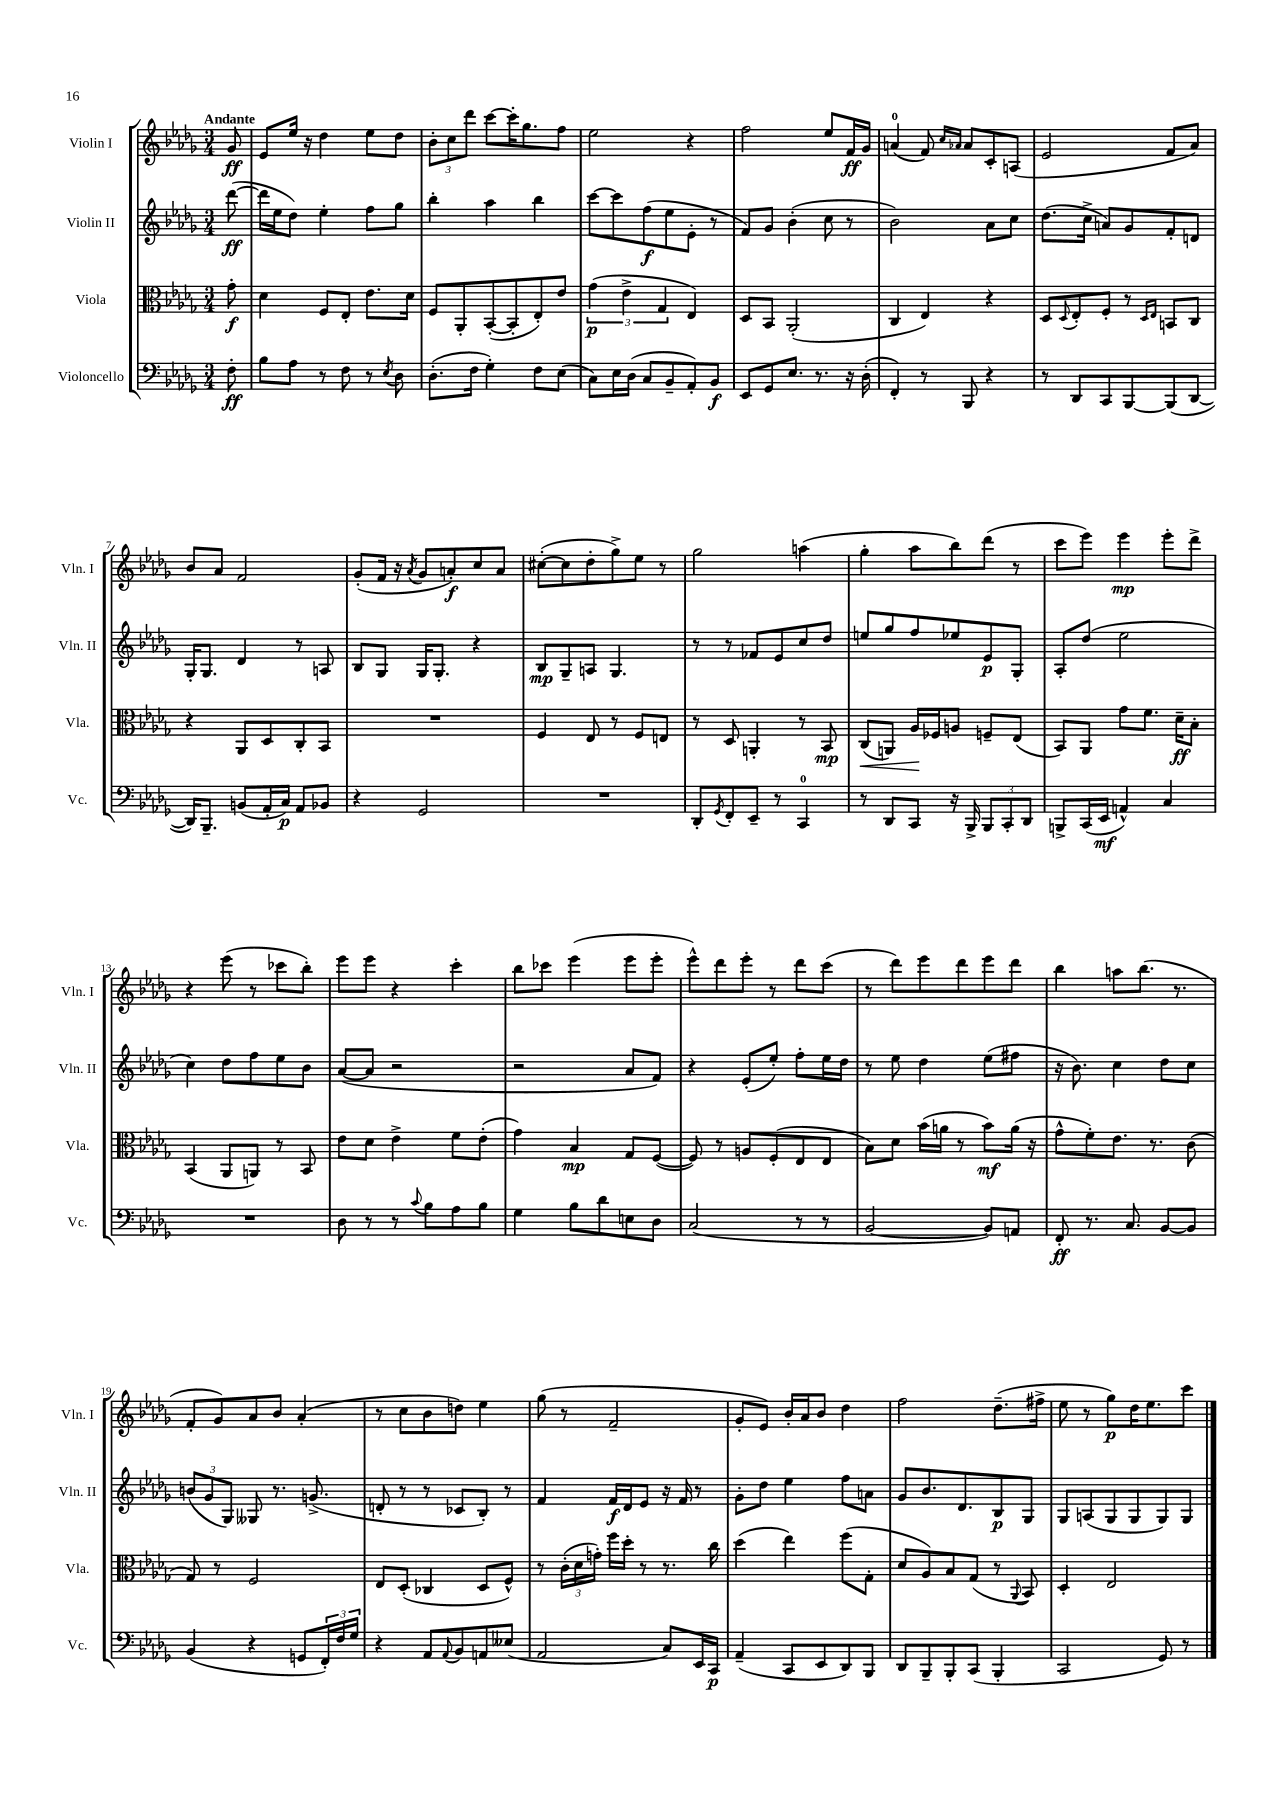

**kern	**dynam	**kern	**dynam	**kern	**dynam	**kern	**dynam
*part4	*part4	*part3	*part3	*part2	*part2	*part1	*part1
*staff4	*staff4	*staff3	*staff3	*staff2	*staff2	*staff1	*staff1
*I"Violoncello	*	*I"Viola	*	*I"Violin II	*	*I"Violin I	*
*I'Vc.	*	*I'Vla.	*	*I'Vln. II	*	*I'Vln. I	*
*clefF4	*	*clefC3	*	*clefG2	*	*clefG2	*
*k[b-e-a-d-g-]	*	*k[b-e-a-d-g-]	*	*k[b-e-a-d-g-]	*	*k[b-e-a-d-g-]	*
*M3/4	*	*M3/4	*	*M3/4	*	*M3/4	*
=	=	=	=	=	=	=	=
!	!	!	!	!	!	!LO:TX:a:B:t=Andante	!
8F'\	ff	8g-'\	f	([8ddd-\	ff	8g-/	ff
=1	=1	=1	=1	=1	=1	=1	=1
8B-\L	.	4d-\	.	16ddd-\LL]	.	8e-/L	.
.	.	.	.	16ee-\J	.	.	.
8A-\J	.	.	.	8dd-\J)	.	16ee-/Jk	.
.	.	.	.	.	.	16r	.
8r	.	8F/L	.	4ee-'\	.	4dd-\	.
8F\	.	8E-'/J	.	.	.	.	.
8r	.	8.e-\L	.	8ff\L	.	8ee-\L	.
8qE-/	.	.	.	.	.	.	.
8D-\	.	.	.	8gg-\J	.	8dd-\J	.
.	.	16d-\Jk	.	.	.	.	.
=2	=2	=2	=2	=2	=2	=2	=2
(8.D-'\L	.	8F/L	.	4bb-'\	.	12b-'\L	.
.	.	.	.	.	.	12cc\	.
.	.	8AA-'/	.	.	.	.	.
.	.	.	.	.	.	12ddd-\J	.
16F\Jk	.	.	.	.	.	.	.
4G-'\)	.	([8BB-'/	.	4aa-\	.	[8ccc\L	.
.	.	8BB-'/]	.	.	.	16ccc'\K]	.
.	.	.	.	.	.	8.gg-\	.
8F\L	.	8E-'/)	.	4bb-\	.	.	.
(8E-\J	.	8e-/J	.	.	.	8ff\J	.
=3	=3	=3	=3	=3	=3	=3	=3
8C\L)	.	(6g-\	p	[8ccc\L	.	2ee-\	.
16E-\L	.	.	.	8ccc\]	.	.	.
.	.	6e-^\	.	.	.	.	.
(16D-\JJ	.	.	.	.	.	.	.
8C/L	.	.	.	(8ff\	f	.	.
.	.	6G-/	.	.	.	.	.
8BB-~/	.	.	.	8ee-\	.	.	.
8AA-'/)	.	4E-/)	.	8e-'\J	.	4r	.
8BB-/J	f	.	.	8r	.	.	.
=4	=4	=4	=4	=4	=4	=4	=4
8EE-/L	.	8D-/L	.	8f/L)	.	2ff\	.
8GG-/	.	8BB-/J	.	8g-/J	.	.	.
8.E-/J	.	(2AA-'/	.	(4b-'\	.	.	.
8.r	.	.	.	.	.	.	.
.	.	.	.	8cc\	.	8ee-/L	.
16r	.	.	.	8r	.	16f/L	ff
(16D-'\	.	.	.	.	.	16g-/JJ	.
=5	=5	=5	=5	=5	=5	=5	=5
4FF'/)	.	4C/	.	2b-\)	.	(4an/	.
8r	.	4E-/)	.	.	.	8f/)	.
.	.	.	.	.	.	16qqcc/LL	.
.	.	.	.	.	.	16qqa-X/JJ	.
8BBB-/	.	.	.	.	.	8a-/L	.
4r	.	4r	.	8a-\L	.	8c'/	.
.	.	.	.	8cc\J	.	(8An/J	.
=6	=6	=6	=6	=6	=6	=6	=6
8r	.	8D-/L	.	(8.dd-\L	.	2e-/	.
.	.	8qqD-/	.	.	.	.	.
8DD-/L	.	8E-'/	.	.	.	.	.
.	.	.	.	16cc^\Jk	.	.	.
8CC/	.	8F'/J	.	8an/L)	.	.	.
[8BBB-/	.	8r	.	8g-/	.	.	.
.	.	16qqD-/LL	.	.	.	.	.
.	.	16qqE-/JJ	.	.	.	.	.
(8BBB-/]	.	8BBn/L	.	8f'/	.	8f/L	.
[8DD-/J	.	8C/J	.	8dn/J	.	8a-/J)	.
!!LO:LB:g=z
=7	=7	=7	=7	=7	=7	=7	=7
16DD-/KL])	.	4r	.	16G-'/KL	.	8b-/L	.
8.BBB-~/J	.	.	.	8.G-/J	.	.	.
.	.	.	.	.	.	8a-/J	.
(8BBn/L	.	8AA-/L	.	4d-/	.	2f/	.
16AA-'/L	.	8D-/	.	.	.	.	.
16C/JJ)	p	.	.	.	.	.	.
8AA-/L	.	8C'/	.	8r	.	.	.
8BB-X/J	.	8BB-/J	.	8An/	.	.	.
=8	=8	=8	=8	=8	=8	=8	=8
4r	.	2.r	.	8B-/L	.	(8g-'/L	.
.	.	.	.	8G-/J	.	16f/Jk	.
.	.	.	.	.	.	16r	.
.	.	.	.	.	.	8qa-/	.
2GG-/	.	.	.	16G-/KL	.	8g-/L	.
.	.	.	.	8.G-'/J	.	.	.
.	.	.	.	.	.	8an'/)	f
.	.	.	.	4r	.	8cc/	.
.	.	.	.	.	.	8a/J	.
=9	=9	=9	=9	=9	=9	=9	=9
2.r	.	4F/	.	8B-/L	mp	([8cc#X'\L	.
.	.	.	.	8G-~/	.	8cc#\]	.
.	.	8E-/	.	8An/J	.	8dd-'\	.
.	.	8r	.	4.G-/	.	8gg-^\)	.
.	.	8F/L	.	.	.	8ee-\J	.
.	.	8En/J	.	.	.	8r	.
=10	=10	=10	=10	=10	=10	=10	=10
8DD-'/L	.	8r	.	8r	.	2gg-\	.
8qGG-/	.	.	.	.	.	.	.
8FF'/	.	8D-/	.	8r	.	.	.
8EE-~/J	.	4AAn'/	.	8f-X/L	.	.	.
8r	.	.	.	8e-/	.	.	.
4CC/	.	8r	.	8cc/	.	(4aan\	.
.	.	8BB-/	mp	8dd-/J	.	.	.
=11	=11	=11	=11	=11	=11	=11	=11
!	!	!	!LO:HP:b	!	!	!	!
8r	.	(8C/L	<	8een/L	.	4gg-'\	.
8DD-/L	.	8AAn/J)	.	8gg-/	.	.	.
8CC/J	.	16A-/LL	.	8ff/	.	8aa-\L	.
.	.	16F-X/J	[	.	.	.	.
16r	.	8An/J	.	8ee-X/	.	8bb-\)	.
16BBB-^/	.	.	.	.	.	.	.
12BBB-/L	.	8Fn~/L	.	8e-/	p	(8ddd-\J	.
12CC'/	.	.	.	.	.	.	.
.	.	(8E-/J	.	8G-'/J	.	8r	.
12DD-/J	.	.	.	.	.	.	.
=12	=12	=12	=12	=12	=12	=12	=12
8BBBn^/L	.	8BB-/L)	.	8A-'/L	.	8ccc\L	.
(16CC/L	.	8AA-/J	.	(8dd-/J	.	8eee-\J)	.
16EE-/JJ	mf	.	.	.	.	.	.
4AAn^^/)	.	8g-\L	.	2ee-\	.	4eee-\	mp
.	.	8.f\J	.	.	.	.	.
4C/	.	.	.	.	.	8eee-'\L	.
.	.	16d-~\KL	ff	.	.	.	.
.	.	8B-'\J	.	.	.	8ddd-^\J	.
!!LO:LB:g=z
=13	=13	=13	=13	=13	=13	=13	=13
2.r	.	(4BB-/	.	4cc\)	.	4r	.
.	.	8AA-/L	.	8dd-\L	.	(8eee-\	.
.	.	8AAn/J)	.	8ff\	.	8r	.
.	.	8r	.	8ee-\	.	8ccc-X\L	.
.	.	8BB-/	.	8b-\J	.	8bb-'\J)	.
=14	=14	=14	=14	=14	=14	=14	=14
8D-\	.	8e-\L	.	([8a-/L	.	8eee-\L	.
8r	.	8d-\J	.	8a-/J]	.	8eee-\J	.
8r	.	4e-^\	.	2r	.	4r	.
8qqc/	.	.	.	.	.	.	.
8B-\L	.	.	.	.	.	.	.
8A-\	.	8f\L	.	.	.	4ccc'\	.
8B-\J	.	(8e-'\J	.	.	.	.	.
=15	=15	=15	=15	=15	=15	=15	=15
4G-\	.	4g-\)	.	2r	.	8bb-\L	.
.	.	.	.	.	.	8ccc-X\J	.
8B-\L	.	4B-/	mp	.	.	(4eee-\	.
8d-\	.	.	.	.	.	.	.
8En\	.	8G-/L	.	8a-/L	.	8eee-\L	.
8D-\J	.	([8F/J	.	8f/J)	.	8eee-'\J	.
=16	=16	=16	=16	=16	=16	=16	=16
(2C/	.	8F/])	.	4r	.	8eee-^^\L)	.
.	.	8r	.	.	.	8ddd-\	.
.	.	8An/L	.	(8e-'/L	.	8eee-'\J	.
.	.	(8F'/	.	8ee-'/J)	.	8r	.
8r	.	8E-/	.	8ff'\L	.	8ddd-\L	.
8r	.	8E-/J	.	16ee-\L	.	(8ccc\J	.
.	.	.	.	16dd-\JJ	.	.	.
=17	=17	=17	=17	=17	=17	=17	=17
[2BB-/	.	8B-\L)	.	8r	.	8r	.
.	.	8d-\J	.	8ee-\	.	8ddd-\L)	.
.	.	(16b-\LL	.	4dd-\	.	8eee-\	.
.	.	16an\JJ	.	.	.	.	.
.	.	8r	.	.	.	8ddd-\	.
8BB-/L])	.	8b-\L)	mf	(8ee-\L	.	8eee-\	.
8AAn/J	.	(16a\Jk	.	8ff#X\J	.	8ddd-\J	.
.	.	16r	.	.	.	.	.
=18	=18	=18	=18	=18	=18	=18	=18
8FF'/	ff	8g-^^\L	.	16r	.	4bb-\	.
.	.	.	.	8.b-\)	.	.	.
8.r	.	8f'\)	.	.	.	.	.
.	.	8.e-\J	.	4cc\	.	8aan\L	.
8.C/	.	.	.	.	.	.	.
.	.	.	.	.	.	(8.bb-\J	.
.	.	8.r	.	.	.	.	.
[8BB-/L	.	.	.	8dd-\L	.	.	.
.	.	.	.	.	.	8.r	.
8BB-/J]	.	(8c\	.	8cc\J	.	.	.
!!LO:LB:g=z
=19	=19	=19	=19	=19	=19	=19	=19
(4BB-/	.	8G-/)	.	(12bn/L	.	8f'/L	.
.	.	.	.	12g-/	.	.	.
.	.	8r	.	.	.	8g-/)	.
.	.	.	.	12G-/J)	.	.	.
4r	.	2F/	.	8G--X/	.	8a-/	.
.	.	.	.	8.r	.	8b-/J	.
8GGn/L	.	.	.	.	.	(4a-'/	.
.	.	.	.	(8.gn^/	.	.	.
24FF'/L)	.	.	.	.	.	.	.
24F/	.	.	.	.	.	.	.
24G-/JJ	.	.	.	.	.	.	.
=20	=20	=20	=20	=20	=20	=20	=20
4r	.	8E-/L	.	8dn'/	.	8r	.
.	.	(8D-'/J	.	8r	.	8cc\L	.
8AA-/L	.	4C-X/	.	8r	.	8b-\	.
8qqAA-/	.	.	.	.	.	.	.
8BB-/	.	.	.	8c-X/L	.	8ddn\J)	.
8AAn/	.	8D-/L	.	8B-'/J)	.	4ee-\	.
(8E--X/J	.	8F^^/J)	.	8r	.	.	.
=21	=21	=21	=21	=21	=21	=21	=21
2AA-/	.	8r	.	4f/	.	(8gg-\	.
.	.	(24c'\LL	.	.	.	8r	.
.	.	24d-\	.	.	.	.	.
.	.	24gn'\JJ)	.	.	.	.	.
.	.	16ff\LL	.	16f/LL	f	2f~/	.
.	.	16dd-'\JJ	.	16d-/J	.	.	.
.	.	8r	.	8e-/J	.	.	.
8C/L)	.	8.r	.	16r	.	.	.
.	.	.	.	16f/	.	.	.
16EE-/L	.	.	.	8r	.	.	.
16CC/JJ	p	16cc\	.	.	.	.	.
=22	=22	=22	=22	=22	=22	=22	=22
(4AA-~/	.	(4dd-\	.	8g-'\L	.	8g-'/L	.
.	.	.	.	8dd-\J	.	8e-/J)	.
8CC/L	.	4ee-\)	.	4ee-\	.	16b-'/LL	.
.	.	.	.	.	.	16a-/J	.
8EE-/	.	.	.	.	.	8b-/J	.
8DD-/)	.	(8ff\L	.	8ff\L	.	4dd-\	.
8BBB-/J	.	8G-'\J	.	8an\J	.	.	.
=23	=23	=23	=23	=23	=23	=23	=23
8DD-/L	.	8d-/L	.	8g-/L	.	2ff\	.
8BBB-~/	.	8A-/)	.	8.b-/	.	.	.
8BBB-'/	.	8B-/	.	.	.	.	.
.	.	.	.	8.d-/	.	.	.
(8CC/J	.	(8G-/J	.	.	.	.	.
4BBB-'/	.	8r	.	8B-/	p	(8.dd-~\L	.
.	.	8qqAA-/	.	.	.	.	.
.	.	8BB-/)	.	8G-/J	.	.	.
.	.	.	.	.	.	16ff#X^\Jk	.
=24	=24	=24	=24	=24	=24	=24	=24
2CC/	.	4D-'/	.	8G-/L	.	8ee-\	.
.	.	.	.	(8An/	.	8r	.
.	.	2E-/	.	8G-/	.	8gg-\L)	p
.	.	.	.	8G-/	.	16dd-\K	.
.	.	.	.	.	.	8.ee-\	.
8GG-/)	.	.	.	8G-/)	.	.	.
8r	.	.	.	8G-/J	.	8ccc\J	.
==	==	==	==	==	==	==	==
*-	*-	*-	*-	*-	*-	*-	*-
